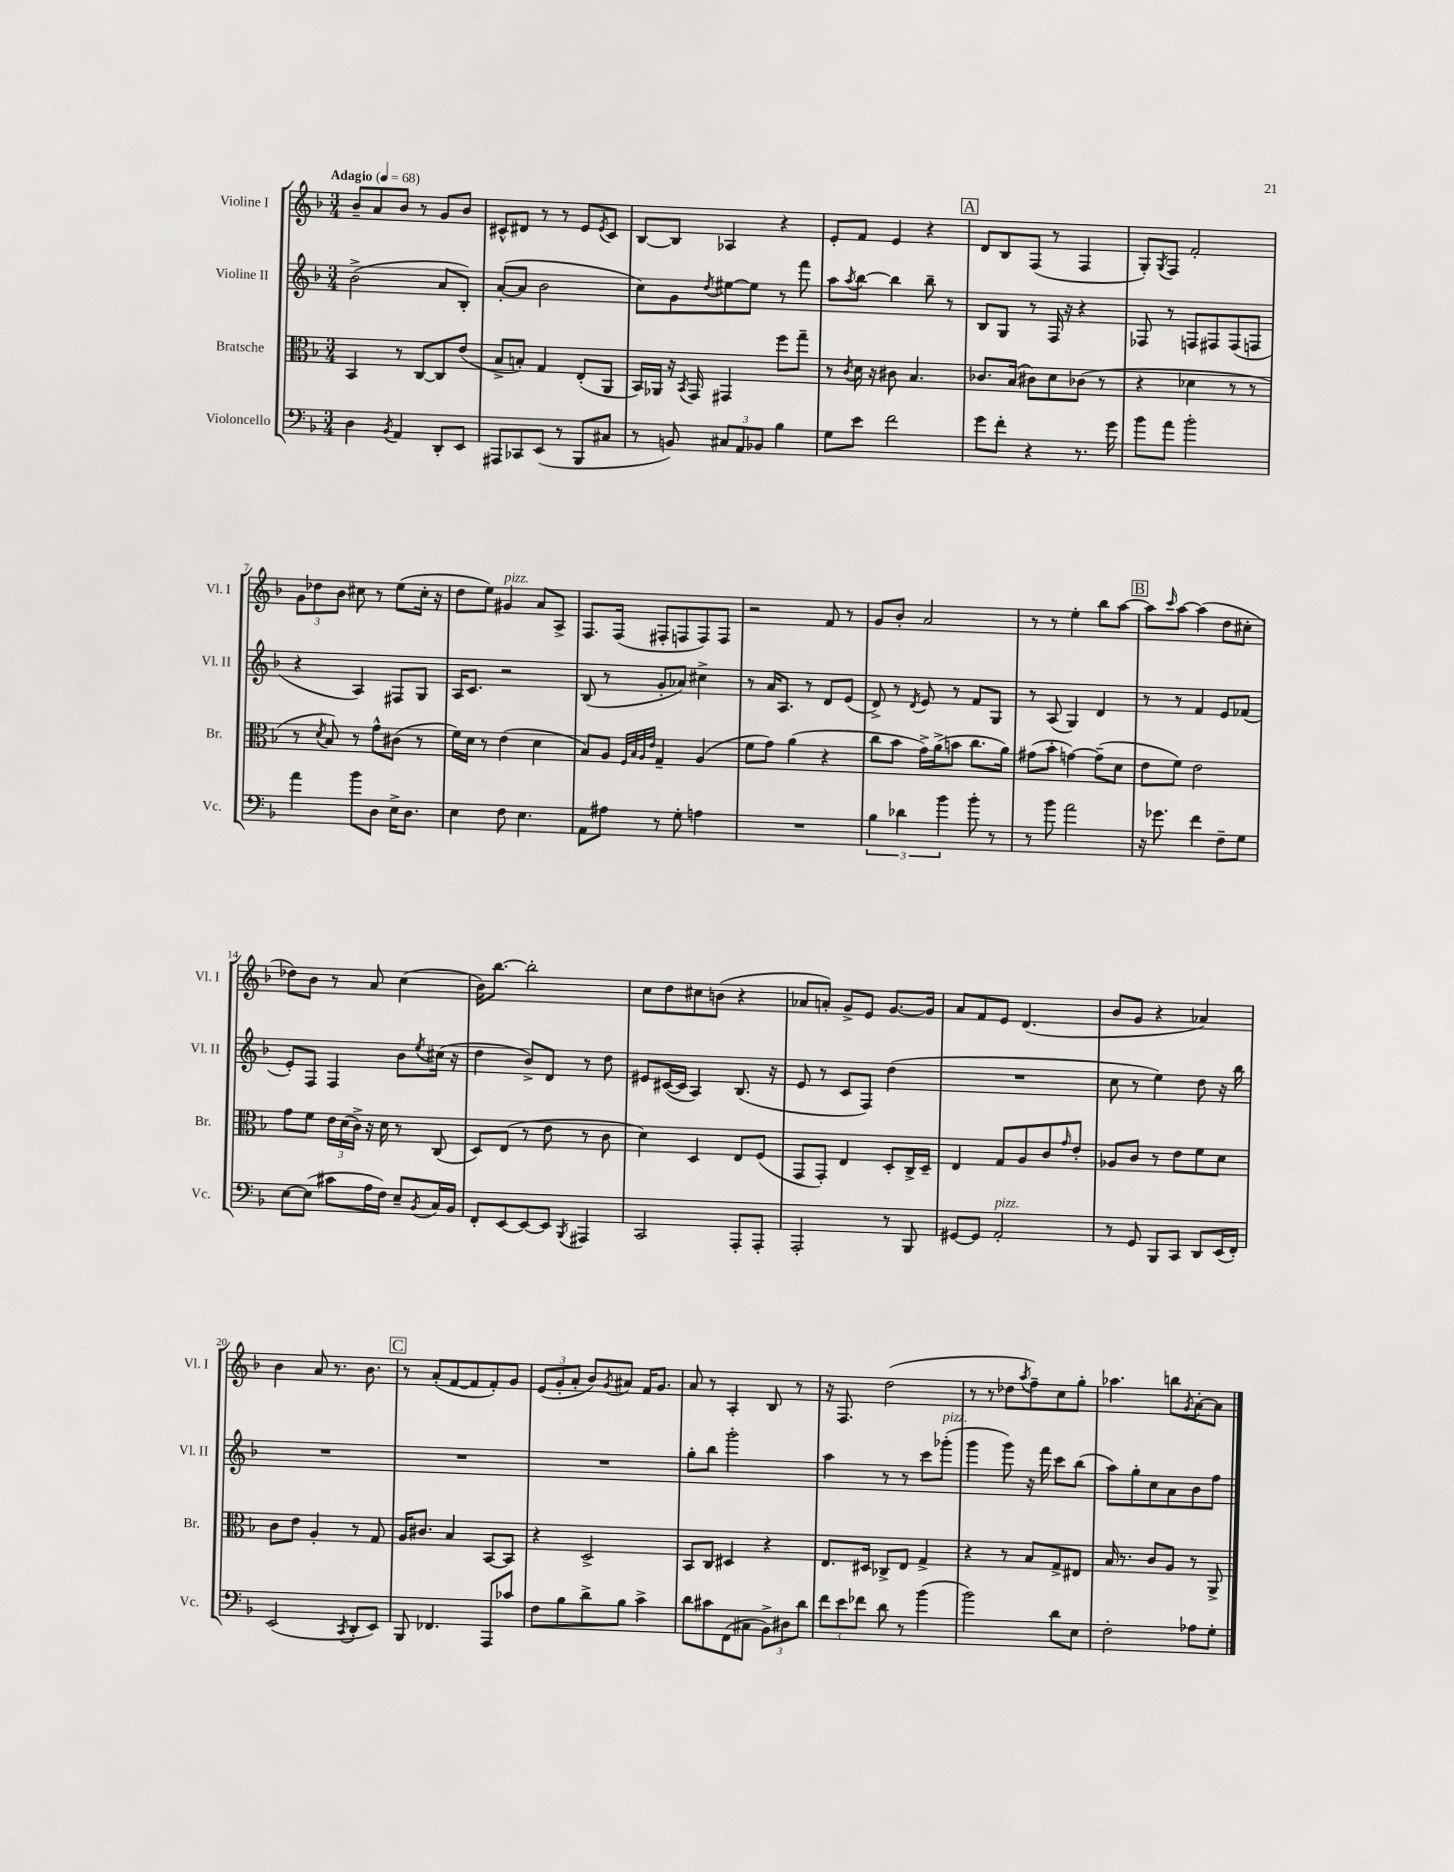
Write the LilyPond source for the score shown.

<<
\new StaffGroup <<
\new Staff = "s0" \with { instrumentName = "Violine I" shortInstrumentName = "Vl. I" } {
    \clef treble \key f \major \numericTimeSignature \time 3/4 \tempo "Adagio" 4 = 68
    bes'8-- a'8 bes'8 r8 g'8 bes'8 |
    cis'8-^ dis'8 r8 r8 e'8 \acciaccatura { e'8 } cis'8 |
    bes8~ bes8 aes4 r4 |
    e'8-. f'8 e'4 r4 |
    \mark \markup { \box "A" } d'8 bes8 f8( r8 f4 |
    g8-.) \acciaccatura { g8 } f8 f'2-. |
    \tuplet 3/2 { g'8 des''8 bes'8 } cis''8 r8 e''8( cis''16-. r16 |
    d''8 e''8) gis'4^\markup { \italic "pizz." } a'8 a8-> |
    f8. f16( fis8-. f8 f8) f8 |
    r2 f'8 r8 |
    g'8 bes'8-. a'2 |
    r8 r8 e''4-. bes''8 a''8~ |
    \mark \markup { \box "B" } a''8 \grace { c'''16 } a''8~ a''4( d''8 cis''8-. |
    des''8) bes'8 r8 a'8 c''4( |
    bes'16) bes''8.~ bes''2-. |
    c''8 d''8 cis''8 b'8( r4 |
    aes'8 a'8-.) g'8-> e'8 g'8.~ g'16 |
    a'8 f'8 e'8 d'4.( |
    bes'8 g'8 r4 aes'4) |
    bes'4 a'8 r8. bes'8. |
    \mark \markup { \box "C" } r8 a'8-.( f'8~ f'8 f'8-.) g'8 |
    \tuplet 3/2 { e'8( g'8-. a'8-. } bes'8) \acciaccatura { g'8 } ais'8 f'16 g'8. |
    a'8 r8 a4-. bes8 r8 |
    r16 f8. d''2( |
    r8 r8 des''8 \acciaccatura { a''8 } f''8--) c''8 g''8-. |
    aes''4. b''8 \acciaccatura { g'8 } a'8~-. a'8 \bar "|." |
}
\new Staff = "s1" \with { instrumentName = "Violine II" shortInstrumentName = "Vl. II" } {
    \clef treble \key f \major \numericTimeSignature \time 3/4
    bes'2->( a'8 bes8-.) |
    a'8~-.( a'8 bes'2 |
    c''8) g'8 \acciaccatura { d''8 } eis''8~ eis''8 r8 f'''8 |
    a''8 \acciaccatura { a''8 } bes''8~ bes''4 bes''8-- r8 |
    \mark \markup { \box "A" } bes8 g8 r8 f16 r16 r4 |
    fes8 r8 f8 fis8 fis8( f8 |
    r4 a4) fis8 g8 |
    a16 c'8. r2 |
    bes8( r8 g'8-. aes'8) cis''4-> |
    r8 a'16 a8. r8 d'8 e'8( |
    d'8->) r8 \acciaccatura { d'8 } e'8 r8 f'8 g8 |
    r8 a8( g4) d'4 |
    \mark \markup { \box "B" } r8 r8 f'4 e'8 fes'8( |
    e'8-.) f8 f4 bes'8 \acciaccatura { e''8 } cis''16( r16 |
    d''4 bes'8->) d'8 r8 d''8 |
    eis'8 cis'16~( cis'16 a4) bes8.( r16 |
    e'8 r8 c'8 f8) d''4( |
    R2. |
    c''8 r8 e''4) d''8 r16 bes''16 |
    R2. |
    \mark \markup { \box "C" } R2. |
    R2. |
    g''8-. bes''8 g'''2-. |
    a''4 r8 r8 c'''8 ges'''8-.^\markup { \italic "pizz." }( |
    g'''4 g'''8) r16 f'''16 c'''8 bes''8( |
    a''8) g''8-. c''8 a'8 bes'8 f''8 \bar "|." |
}
\new Staff = "s2" \with { instrumentName = "Bratsche" shortInstrumentName = "Br." } {
    \clef alto \key f \major \numericTimeSignature \time 3/4
    bes,4 r8 c8~ c8 e'8( |
    bes8-> b8-.) g4 e8-.( a,8 |
    bes,16) aes,16 r16 \acciaccatura { bes,8 } g,16 gis,4 f''8 g''8-- |
    r8 \acciaccatura { c'8 } d'16 r16 cis'8 bes4. |
    \mark \markup { \box "A" } ces'8. bes16( cis'8) d'8 ces'8( r8 |
    r4 des'4 r8 r8 |
    r8 \acciaccatura { d'8 } bes8) r8 g'8-^ cis'8( r8 |
    f'16) d'16 r8 e'4( d'4 |
    bes8) a8 \grace { f32 bes32 a32 e'32 } g4-- a4( |
    f'8 g'8) a'4( r4 |
    c''8 bes'8 g'16->) a'16->( b'8 c''8. a'16) |
    gis'8( bes'8-. g'4~) g'8--( d'8 |
    \mark \markup { \box "B" } e'8 f'8) e'2 |
    g'8 f'8 \tuplet 3/2 { e'16 d'16( c'16->) } r16 d'16 r8 c8( |
    d8) e8( r8 e'8 r8 c'8 |
    d'4) d4 e8 f8( |
    g,8 g,8-.) e4 d8-. c16-> d16-- |
    e4 g8 a8 c'8 \grace { g'16 } e'8-. |
    aes8 c'8 r8 e'8 f'8 d'8 |
    c'8 e'8 a4-. r8 g8 |
    \mark \markup { \box "C" } a16 cis'8. bes4 bes,8~ bes,8 |
    r4 d2-> |
    bes,8 c8 dis4 r4 |
    e8. dis16 ces8-> e8 g4-> |
    r4 r8 bes8 g8-> eis8 |
    bes16 r8. c'8 a8 r8 a,8-> \bar "|." |
}
\new Staff = "s3" \with { instrumentName = "Violoncello" shortInstrumentName = "Vc." } {
    \clef bass \key f \major \numericTimeSignature \time 3/4
    d4 \acciaccatura { bes,8 } a,4 d,8-. e,8 |
    ais,,8 ces,8 e,8( r8 bes,,8 cis8 |
    r8 b,8) \tuplet 3/2 { cis8 a,8 bes,8 } bes4 |
    g8 e'8 f'2 |
    \mark \markup { \box "A" } g'8 f'8-. r4 r8. g'16 |
    bes'8 a'8 bes'2-. |
    a'4 bes'8 d8 e16-> d8. |
    e4 f8 e4. |
    a,8 ais8 r8 g8-. a4 |
    R2. |
    \tuplet 3/2 { bes4 des'4 bes'4 } bes'8-. r8 |
    r8 bes'8 a'2 |
    \mark \markup { \box "B" } r16 ges'8. f'4 f8-- g8 |
    e8~ e8( cis'8 a16 f16) e8-- \acciaccatura { bes,8 } c16 bes,16 |
    f,8-. e,8~ e,8~ e,8 \acciaccatura { bes,,8 } ais,,4 |
    c,2 a,,8-. a,,8-. |
    a,,2-. r8 bes,,8 |
    gis,8~ gis,8 a,2-.^\markup { \italic "pizz." } |
    r8 g,8 bes,,8 c,8 d,8 e,16( f,16-.) |
    e,2( \acciaccatura { c,8 } d,8-. e,8) |
    \mark \markup { \box "C" } bes,,8 fes,4. a,,8 ces'8 |
    f8 bes8 d'8-> bes8 c'4-> |
    d'8 cis'8 f,8( cis8 \tuplet 3/2 { bes,8->) dis8 d'8 } |
    \tuplet 3/2 { f'8 e'8 fes'8 } d'8 r8 bes'4( |
    bes'2) d'8 e8 |
    f2-. aes8 g8-. \bar "|." |
}
>>
>>
